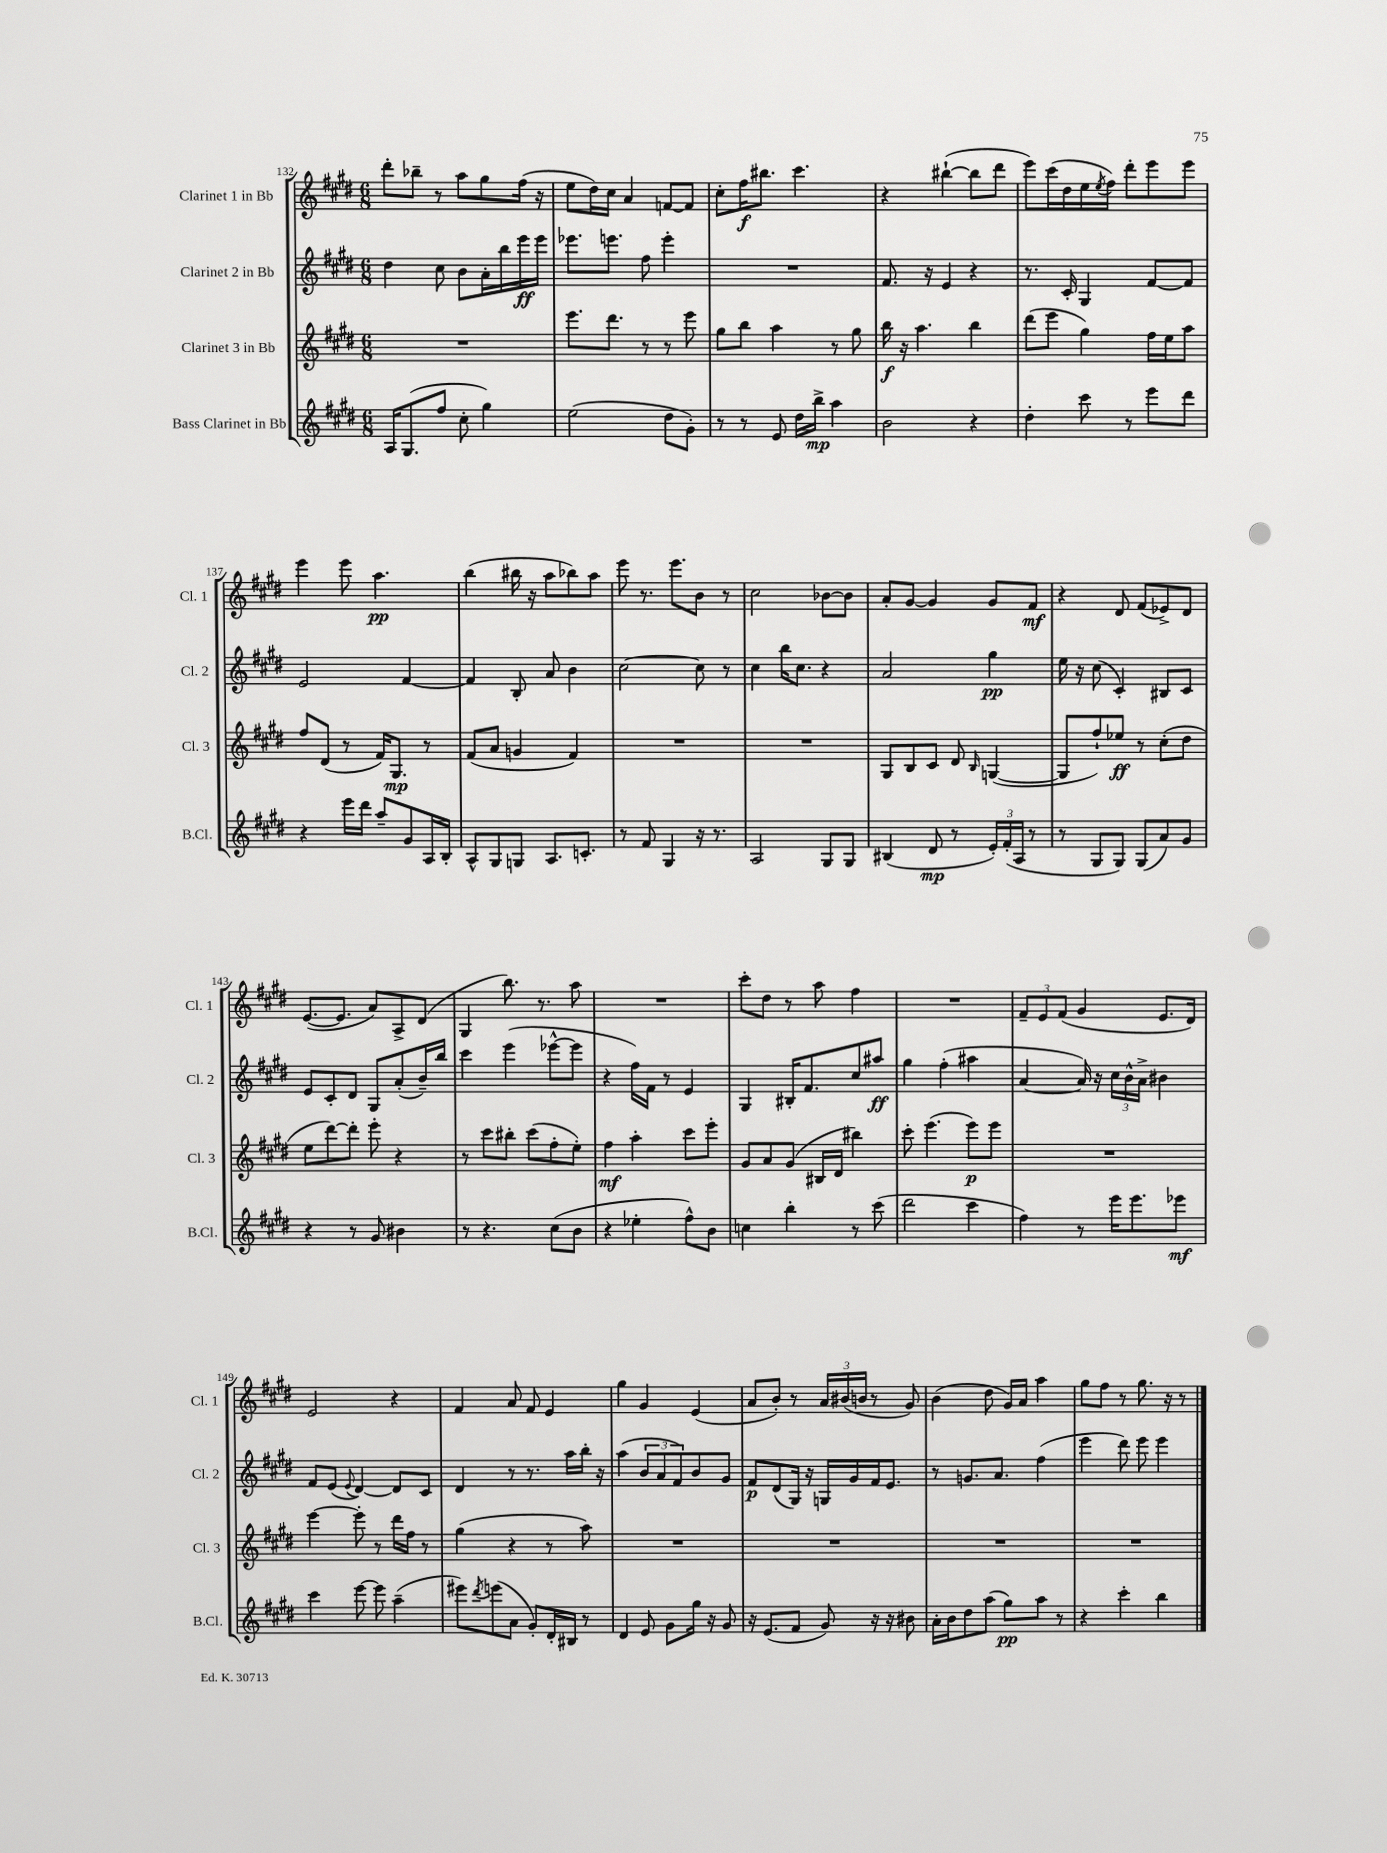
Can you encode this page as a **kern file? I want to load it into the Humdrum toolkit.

**kern	**dynam	**kern	**dynam	**kern	**dynam	**kern	**dynam
*part4	*part4	*part3	*part3	*part2	*part2	*part1	*part1
*staff4	*staff4	*staff3	*staff3	*staff2	*staff2	*staff1	*staff1
*I"Bass Clarinet in Bb	*	*I"Clarinet 3 in Bb	*	*I"Clarinet 2 in Bb	*	*I"Clarinet 1 in Bb	*
*I'B.Cl.	*	*I'Cl. 3	*	*I'Cl. 2	*	*I'Cl. 1	*
*clefG2	*	*clefG2	*	*clefG2	*	*clefG2	*
*k[f#c#g#d#]	*	*k[f#c#g#d#]	*	*k[f#c#g#d#]	*	*k[f#c#g#d#]	*
*M6/8	*	*M6/8	*	*M6/8	*	*M6/8	*
=132	=132	=132	=132	=132	=132	=132	=132
16A/KL	.	2.r	.	4dd#\	.	8ddd#'\L	.
(8.G#/	.	.	.	.	.	.	.
.	.	.	.	.	.	8bb-X~\J	.
8ff#/J	.	.	.	8cc#\	.	8r	.
8cc#'\	.	.	.	8b\L	.	8aa\L	.
4gg#\)	.	.	.	16a'\L	.	8gg#\	.
.	.	.	.	16bb\	.	.	.
.	.	.	.	16eee\	ff	(16ff#\Jk	.
.	.	.	.	16eee\JJ	.	16r	.
=133	=133	=133	=133	=133	=133	=133	=133
(2ee\	.	8.eee\L	.	8.eee-X\L	.	8ee\L	.
.	.	.	.	.	.	16dd#\L)	.
.	.	8.ddd#\J	.	8.eeen\J	.	16cc#\JJ	.
.	.	.	.	.	.	4a/	.
.	.	8r	.	8ff#\	.	.	.
8dd#\L	.	8r	.	4eee'\	.	[8fn/L	.
8g#'\J)	.	8eee\	.	.	.	8f/J]	.
=134	=134	=134	=134	=134	=134	=134	=134
8r	.	8gg#\L	.	2.r	.	8cc#'\L	.
8r	.	8bb\J	.	.	.	16ff#\K	f
.	.	.	.	.	.	8.bb#X\J	.
8e/	.	4aa\	.	.	.	.	.
16dd#\LL	.	.	.	.	.	4.ccc#\	.
16bb^\JJ	mp	.	.	.	.	.	.
4aa\	.	8r	.	.	.	.	.
.	.	8gg#\	.	.	.	.	.
=135	=135	=135	=135	=135	=135	=135	=135
2b\	.	16bb\	f	8.f#/	.	4r	.
.	.	16r	.	.	.	.	.
.	.	4.aa\	.	.	.	.	.
.	.	.	.	16r	.	.	.
.	.	.	.	4e/	.	([4bb#X`\	.
4r	.	4bb\	.	4r	.	8bb#\L]	.
.	.	.	.	.	.	8ddd#\J	.
=136	=136	=136	=136	=136	=136	=136	=136
4dd#'\	.	(8ddd#\L	.	8.r	.	8eee\L)	.
.	.	8eee\J	.	.	.	(16ccc#\L	.
.	.	.	.	16c#'/	.	16dd#\	.
8ccc#\	.	4gg#\)	.	4G#/	.	16ee\	.
.	.	.	.	.	.	8qee/	.
.	.	.	.	.	.	16ff#\JJ)	.
8r	.	.	.	.	.	8ddd#'\L	.
8eee\L	.	16ff#\LL	.	[8f#/L	.	8eee\	.
.	.	16ee\J	.	.	.	.	.
8ddd#\J	.	8aa\J	.	8f#/J]	.	8eee\J	.
!!LO:LB:g=z
=137	=137	=137	=137	=137	=137	=137	=137
4r	.	8ff#/L	.	2e/	.	4eee\	.
.	.	(8d#/J	.	.	.	.	.
16eee\LL	.	8r	.	.	.	8eee\	.
16ddd#\JJ	.	.	.	.	.	.	.
8aa~/L	.	16f#/KL)	.	.	.	4.aa\	pp
.	.	8.G#/J	mp	.	.	.	.
8g#/	.	.	.	[4f#/	.	.	.
16A/L	.	8r	.	.	.	.	.
16B'/JJ	.	.	.	.	.	.	.
=138	=138	=138	=138	=138	=138	=138	=138
8A^^/L	.	(8f#/L	.	4f#/]	.	(4bb\	.
8G#/	.	8a/J	.	.	.	.	.
8Gn/J	.	4gn/	.	8B'/	.	16bb#X\	.
.	.	.	.	.	.	16r	.
8.A/L	.	.	.	8a/	.	8aa\L	.
.	.	4f#/)	.	4b\	.	8bb-X\)	.
8.cn'/J	.	.	.	.	.	.	.
.	.	.	.	.	.	8aa\J	.
=139	=139	=139	=139	=139	=139	=139	=139
8r	.	2.r	.	[2cc#\	.	8eee\	.
8f#/	.	.	.	.	.	8.r	.
4G#/	.	.	.	.	.	.	.
.	.	.	.	.	.	8.eee\L	.
16r	.	.	.	8cc#\]	.	8b\J	.
8.r	.	.	.	.	.	.	.
.	.	.	.	8r	.	8r	.
=140	=140	=140	=140	=140	=140	=140	=140
2A/	.	2.r	.	4cc#\	.	2cc#\	.
.	.	.	.	16bb\KL	.	.	.
.	.	.	.	8.cc#\J	.	.	.
8G#/L	.	.	.	4r	.	[8b-X\L	.
8G#/J	.	.	.	.	.	8b-\J]	.
=141	=141	=141	=141	=141	=141	=141	=141
(4B#X/	.	8G#/L	.	2a/	.	8a'/L	.
.	.	8B/	.	.	.	[8g#/J	.
8d#/	mp	8c#/J	.	.	.	4g#/]	.
8r	.	8d#/	.	.	.	.	.
.	.	16qqB/	.	.	.	.	.
24e'/LL)	.	([4Gn/	.	4gg#\	pp	8g#/L	.
(24f#'/	.	.	.	.	.	.	.
24A/JJ	.	.	.	.	.	.	.
8r	.	.	.	.	.	8f#/J	mf
=142	=142	=142	=142	=142	=142	=142	=142
8r	.	8G/L]	.	16ee\	.	4r	.
.	.	.	.	16r	.	.	.
8G#/L	.	8ff#`/)	.	(8cc#\	.	.	.
8G#/J)	.	8ee-X/J	ff	4c#'/)	.	8d#/	.
(8G#/L	.	8r	.	.	.	(8f#/L	.
8a/)	.	(8cc#'\L	.	8B#X/L	.	8e-X^/)	.
8g#/J	.	8dd#\J	.	8c#/J	.	8d#/J	.
!!LO:LB:g=z
=143	=143	=143	=143	=143	=143	=143	=143
4r	.	8ee\L	.	8e/L	.	([8.e/L	.
.	.	[8ddd#\)	.	8c#'/	.	.	.
.	.	.	.	.	.	8.e/J]	.
8r	.	8ddd#'\J]	.	8d#/J	.	.	.
8g#/	.	8eee'\	.	8G#/L	.	8a/L)	.
4b#X\	.	4r	.	(8a'/	.	8A^/	.
.	.	.	.	16b~/L)	.	(8d#/J	.
.	.	.	.	16bb/JJ	.	.	.
=144	=144	=144	=144	=144	=144	=144	=144
8r	.	8r	.	4ccc#\	.	4G#/	.
4.r	.	8ccc#\L	.	.	.	.	.
.	.	8bb#X'\J	.	(4eee\	.	8.bb\)	.
.	.	(8ccc#\L	.	.	.	.	.
.	.	.	.	.	.	8.r	.
(8cc#\L	.	8ff#'\	.	[8eee-X^^\L	.	.	.
8b\J	.	8ee'\J)	.	8eee-\J]	.	8aa\	.
=145	=145	=145	=145	=145	=145	=145	=145
4r	.	4ff#\	mf	4r	.	2.r	.
4ee-X'\	.	4aa'\	.	16ff#\LL)	.	.	.
.	.	.	.	16f#\JJ	.	.	.
.	.	.	.	8r	.	.	.
8ff#^^\L)	.	8ccc#\L	.	4e/	.	.	.
8b\J	.	8eee'\J	.	.	.	.	.
=146	=146	=146	=146	=146	=146	=146	=146
4ccn\	.	8g#/L	.	4G#/	.	8ccc#'\L	.
.	.	8a/	.	.	.	8dd#\J	.
4bb'\	.	(8g#/J	.	16B#X'/KL	.	8r	.
.	.	.	.	8.f#/	.	.	.
.	.	16B#X/LL	.	.	.	8aa\	.
.	.	16d#/JJ	.	.	.	.	.
8r	.	4bb#X\)	.	8cc#/	.	4ff#\	.
(8ccc#\	.	.	.	8aa#X/J	ff	.	.
=147	=147	=147	=147	=147	=147	=147	=147
2ddd#\	.	8ccc#'\	.	4gg#\	.	2.r	.
.	.	(4.eee\	.	.	.	.	.
.	.	.	.	(4ff#'\	.	.	.
4ccc#\	.	8eee\L)	p	4aa#X\	.	.	.
.	.	8eee\J	.	.	.	.	.
=148	=148	=148	=148	=148	=148	=148	=148
4ff#\)	.	2.r	.	[4a/	.	12f#~/L	.
.	.	.	.	.	.	12e/	.
.	.	.	.	.	.	(12f#/J	.
8r	.	.	.	16a/])	.	4g#/	.
.	.	.	.	16r	.	.	.
16eee\KL	.	.	.	24cc#\LL	.	.	.
.	.	.	.	24b^^\	.	.	.
8.eee\	.	.	.	.	.	.	.
.	.	.	.	24a^\JJ	.	.	.
.	.	.	.	4b#X\	.	8.e/L	.
8eee-X\J	mf	.	.	.	.	.	.
.	.	.	.	.	.	16d#/Jk)	.
!!LO:LB:g=z
=149	=149	=149	=149	=149	=149	=149	=149
4ccc#\	.	[4eee\	.	8f#/L	.	2e/	.
.	.	.	.	(8e/J	.	.	.
.	.	.	.	8qqe/	.	.	.
[8eee\	.	8eee'\]	.	[4d#/)	.	.	.
8eee\]	.	8r	.	.	.	.	.
(4aa~\	.	16ddd#\LL	.	8d#/L]	.	4r	.
.	.	16ff#\JJ	.	.	.	.	.
.	.	8r	.	8c#/J	.	.	.
=150	=150	=150	=150	=150	=150	=150	=150
8eee#X\L)	.	(4gg#\	.	4d#/	.	4f#/	.
8qddd#/	.	.	.	.	.	.	.
(8eeen\	.	.	.	.	.	.	.
8a\J	.	4r	.	8r	.	8a/	.
8g#'/L)	.	.	.	8.r	.	8f#/	.
16d#'/L	.	8r	.	.	.	4e/	.
16B#X/JJ	.	.	.	16aa\LL	.	.	.
8r	.	8aa\)	.	16bb'\JJ	.	.	.
.	.	.	.	16r	.	.	.
=151	=151	=151	=151	=151	=151	=151	=151
4d#/	.	2.r	.	(4aa\	.	4gg#\	.
8e/	.	.	.	12b/L	.	4g#/	.
.	.	.	.	12a/	.	.	.
8g#\L	.	.	.	.	.	.	.
.	.	.	.	12f#/)	.	.	.
16gg#\Jk	.	.	.	8b/	.	(4e/	.
16r	.	.	.	.	.	.	.
8g#/	.	.	.	8g#/J	.	.	.
=152	=152	=152	=152	=152	=152	=152	=152
16r	.	2.r	.	8f#/L	p	8a/L	.
(8.e/L	.	.	.	.	.	.	.
.	.	.	.	(8d#/	.	8b'/J)	.
8f#/J	.	.	.	16G#/Jk)	.	8r	.
.	.	.	.	16r	.	.	.
8g#/)	.	.	.	16Gn/LL	.	24a/LL	.
.	.	.	.	.	.	(24b#X/	.
.	.	.	.	16g#/	.	.	.
.	.	.	.	.	.	24bn/JJ	.
16r	.	.	.	16f#/J	.	8r	.
16r	.	.	.	8.e/J	.	.	.
8b#X\	.	.	.	.	.	8g#/)	.
=153	=153	=153	=153	=153	=153	=153	=153
16a'\LL	.	2.r	.	8r	.	(4b\	.
16b\J	.	.	.	.	.	.	.
8dd#\	.	.	.	8.gn/L	.	.	.
(8aa\J	.	.	.	.	.	8dd#\	.
.	.	.	.	8.a/J	.	.	.
8gg#\L)	pp	.	.	.	.	16g#/LL)	.
.	.	.	.	.	.	16a/JJ	.
8aa\J	.	.	.	(4ff#\	.	4aa\	.
8r	.	.	.	.	.	.	.
=154	=154	=154	=154	=154	=154	=154	=154
4r	.	2.r	.	4eee\	.	8gg#\L	.
.	.	.	.	.	.	8ff#\J	.
4ccc#'\	.	.	.	8ddd#\)	.	8r	.
.	.	.	.	8eee\	.	8.gg#\	.
4bb\	.	.	.	4eee\	.	.	.
.	.	.	.	.	.	16r	.
.	.	.	.	.	.	8r	.
==	==	==	==	==	==	==	==
*-	*-	*-	*-	*-	*-	*-	*-
